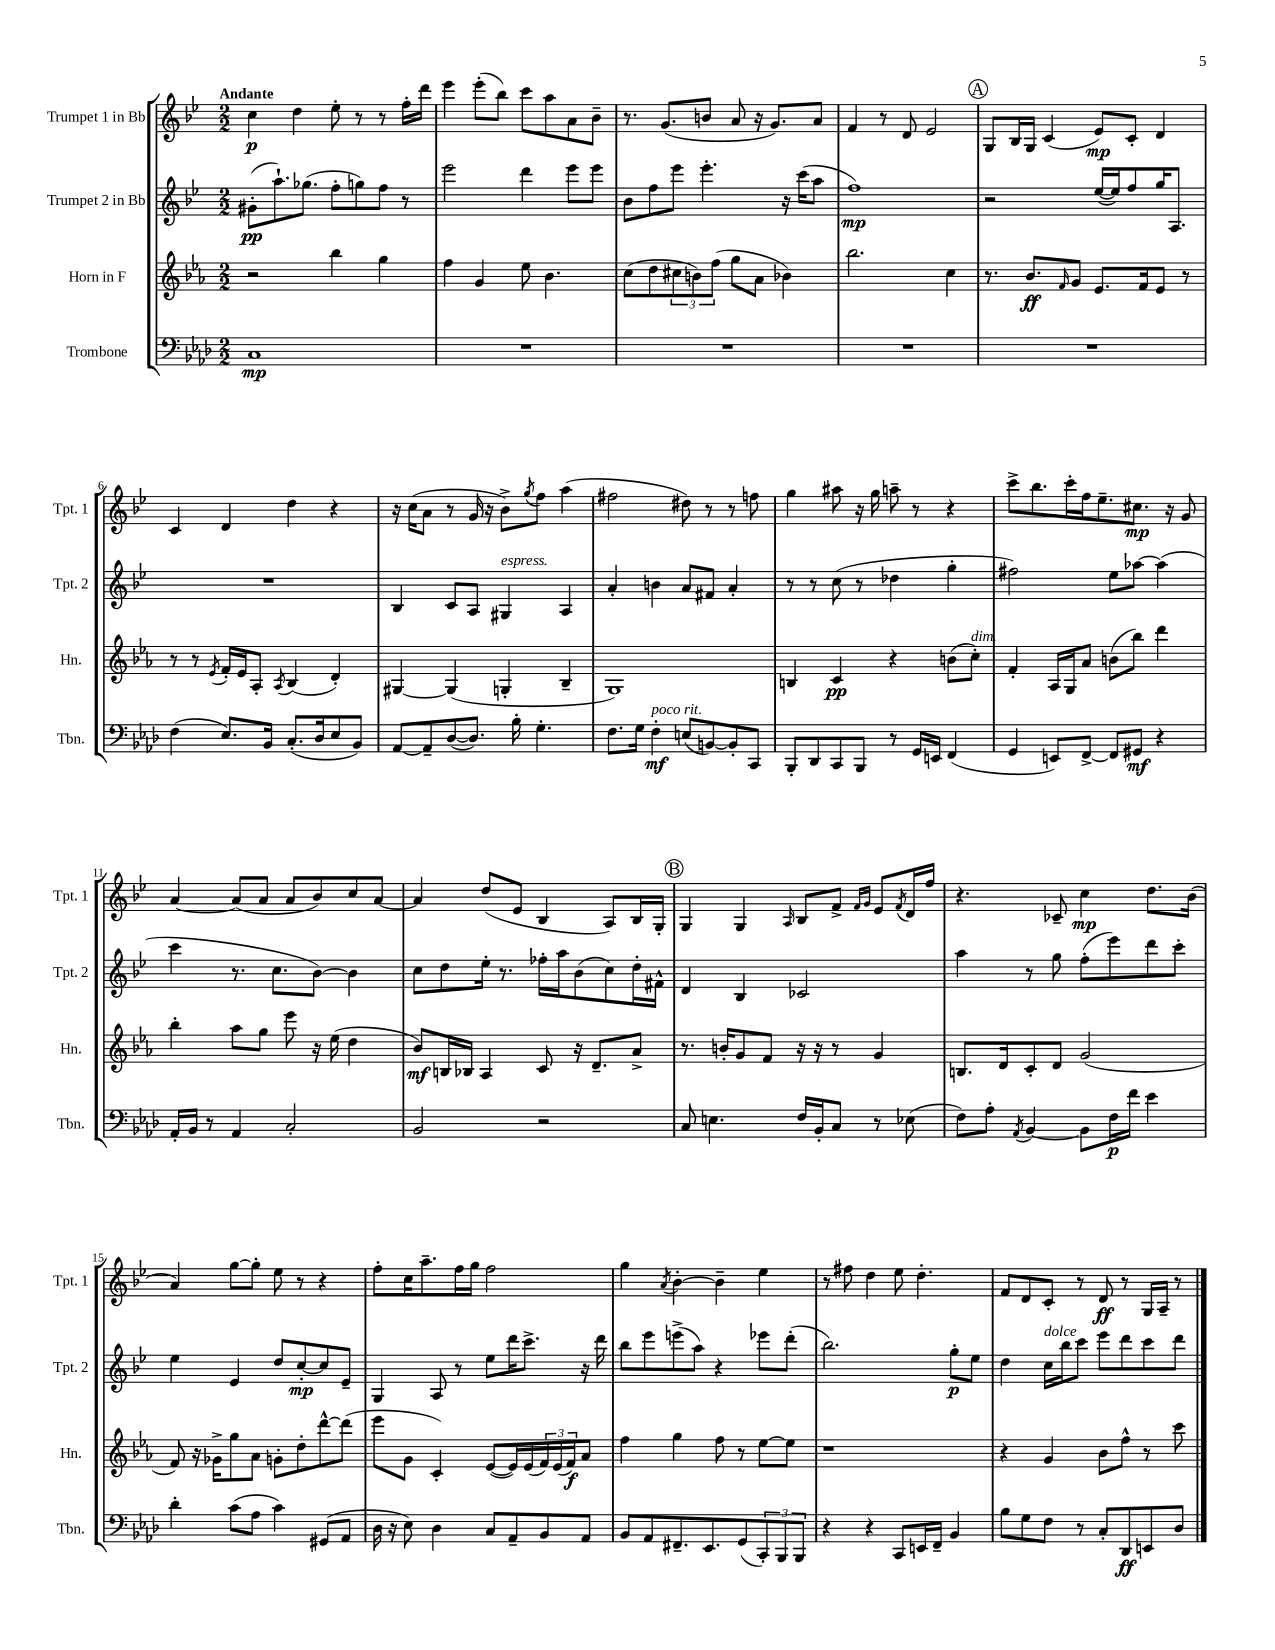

**kern	**kern	**kern	**kern
*staff4	*staff3	*staff2	*staff1
*clefF4	*clefG2	*clefG2	*clefG2
*k[b-e-a-d-]	*k[b-e-a-]	*k[b-e-]	*k[b-e-]
*M2/2	*M2/2	*M2/2	*M2/2
1C	2r	(8g#'\L	4cc\
.	.	8.aa`\)	.
.	.	.	4dd\
.	.	(8.gg-\J	.
.	4bb-\	8ff'\L	8ee-'\
.	.	8gg\)	8r
.	4gg\	8ff\J	8r
.	.	8r	16ff'\LL
.	.	.	16ddd\JJ
=	=	=	=
1r	4ff\	2eee-\	4eee-\
.	4g/	.	(8eee-'\L
.	.	.	8bb-\J)
.	8ee-\	4ddd\	8ccc\L
.	4.b-\	.	8aa\
.	.	8eee-\L	8a\
.	.	8eee-\J	8b-~\J
=	=	=	=
1r	(8cc\L	8b-\L	8.r
.	8dd\	8ff\	.
.	.	.	(8.g/L
.	12cc#\	8eee-\J	.
.	12b\)	.	.
.	.	4.eee-'\	8b/J
.	(12ff\J	.	.
.	8gg\L	.	8a/
.	8a-\J	.	16r
.	.	.	8.g/L)
.	4b-\)	16r	.
.	.	(16ccc\LK	.
.	.	8aa\J	8a/J
=	=	=	=
1r	2.bb-\	1ff)	4f/
.	.	.	8r
.	.	.	8d/
.	.	.	2e-/
.	4cc\	.	.
=	=	=	=
1r	8.r	2r	8G/L
.	.	.	16B-/L
.	8.b-/L	.	16G/JJ
.	.	.	(4c/
.	16qqf/	.	.
.	8g/J	.	.
.	8.e-/L	([16ee-/LL	8e-/L)
.	.	16ee-/]J)	.
.	.	8ff/	8c'/J
.	16f/k	.	.
.	8e-/J	16gg/K	4d/
.	.	8.A/J	.
.	8r	.	.
=	=	=	=
(4F\	8r	1r	4c/
.	8r	.	.
.	8qe-/	.	.
8.E-/L)	16f'/LL	.	4d/
.	16e-/J	.	.
.	8A-'/J	.	.
16BB-/Jk	.	.	.
.	8qA-/	.	.
(8.C'/L	(4B-/	.	4dd\
16D-/k	.	.	.
8E-/	4d'/)	.	4r
8BB-/J)	.	.	.
=	=	=	=
[8AA-/L	[4G#/	4B-/	16r
.	.	.	(16cc\LK
8AA-~/]	.	.	8a\J
([8D-/	(4G#/]	8c/L	8r
8.D-/]J)	.	8A/J	16g/
.	.	.	16r
.	4G'/	4G#/	8b-^\L)
16B-'\	.	.	.
.	.	.	8qgg/
4.G'\	.	.	8ff\J
.	4B-~/	4A/	(4aa\
=	=	=	=
8.F\L	1G)	4a'/	2ff#\
16G\Jk	.	.	.
4F'\	.	4b\	.
(8E/L	.	8a/L	8dd#\)
[8BB/)	.	8f#/J	8r
8BB'/]	.	4a'/	8r
8CC/J	.	.	8ff\
=	=	=	=
8BBB-'/L	4B/	8r	4gg\
8DD-/	.	8r	.
8CC/	4c/	(8cc\	8aa#\
8BBB-/J	.	8r	16r
.	.	.	16gg\
8r	4r	4dd-\	8aa~\
16GG/LL	.	.	8r
16EE/JJ	.	.	.
(4FF/	(8b\L	4gg'\	4r
.	8cc'\J)	.	.
=	=	=	=
4GG/	4f'/	2ff#\)	8ccc^\L
.	.	.	8.bb-\
8EE/L)	16A-/LL	.	.
.	16G/J	.	16ccc'\L
[8FF^/J	8a-/J	.	16ff\J
.	.	.	8.ee-~\
8FF/]L	(8b\L	8ee-\L	.
8GG#/J	8bb-\J)	[8aa-\J	8.cc#\J
4r	4ddd\	(4aa-\]	.
.	.	.	16r
.	.	.	8g/
=	=	=	=
16AA-'/LL	4bb-'\	4ccc\	[4a/
16BB-/JJ	.	.	.
8r	.	.	.
4AA-/	8aa-\L	8.r	(8a/]L
.	8gg\J	.	8a/J
.	.	8.cc\L	.
2C'/	8eee-\	.	8a/L
.	16r	[8b-\J)	8b-/)
.	(16ee-\	.	.
.	4dd\	4b-\]	8cc/
.	.	.	[8a/J
=	=	=	=
2BB-/	8b-/L)	8cc\L	4a/]
.	16B/L	8dd\	.
.	16B-/JJ	.	.
.	4A-/	16ee-'\Jk	(8dd/L
.	.	8.r	.
.	.	.	8e-/J
2r	8c/	16ff-'\LL	4B-/
.	.	16aa\J	.
.	16r	(8b-\	.
.	8.d~/L	.	.
.	.	8cc\)	8A/L)
.	8a-^/J	16dd'\L	16B-/L
.	.	16f#^^\JJ	16G'/JJ
=	=	=	=
8C/	8.r	4d/	4G/
4.E\	.	.	.
.	16b'/LK	.	.
.	8g/	4B-/	4G/
.	8f/J	.	.
.	.	.	16qqA/
16F/LL	16r	2c-/	8B-/L
16BB-'/J	16r	.	.
8C/J	8r	.	8f^/J
.	.	.	16qqf/LL
.	.	.	16qqg/JJ
8r	4g/	.	8e-/L
.	.	.	8qf/
(8E-\	.	.	16d/L
.	.	.	16ff/JJ
=	=	=	=
8F\L)	8.B/L	4aa\	4.r
8A-'\J	.	.	.
.	16d/k	.	.
8qAA-/	.	.	.
[4BB-/	8c'/	8r	.
.	8d/J	8gg\	8c-~/
8BB-\]L	(2g/	(8ff'\L	4cc\
16F\L	.	8eee-\)	.
16f\JJ	.	.	.
4e-\	.	8ddd\	8.dd\L
.	.	8ccc'\J	.
.	.	.	(16b-\Jk
=	=	=	=
4d-'\	8f/)	4ee-\	4a/)
.	16r	.	.
.	16g-^\LK	.	.
(8c\L	8gg\	4e-/	[8gg\L
8A-\J	8a-\J	.	8gg'\]J
4c\)	8g'\L	8dd/L	8ee-\
.	8dd'\	[8cc'/	8r
(8GG#/L	[8ddd^^\	8cc/]	4r
8AA-/J	(8ddd\]J	8e-~/J	.
=	=	=	=
16D-\	8eee-\L	4G/	8ff'\L
16r	.	.	.
8E-\)	8g\J	.	16cc\K
.	.	.	8.aa~\
4D-\	4c'/)	8A/	.
.	.	8r	16ff\L
.	.	.	16gg\JJ
8C/L	([8e-/L	8ee-\L	2ff\
8AA-~/	16e-/]L)	16ddd\K	.
.	(16e-/	8.ccc^\J	.
8BB-/	24f/)	.	.
.	(24e-/	.	.
.	24f/J)	.	.
8AA-/J	8a-/J	16r	.
.	.	16ddd\	.
=	=	=	=
8BB-/L	4ff\	8bb-\L	4gg\
8AA-/	.	8eee-\	.
.	.	.	8qa/
8.FF#~/	4gg\	(8eee^\	[4b-'\
.	.	8aa\J)	.
8.EE-/	.	.	.
.	8ff\	4r	4b-~\]
(8GG/	8r	.	.
12CC'/)	[8ee-\L	8eee-\L	4ee-\
12BBB-/	.	.	.
.	8ee-\]J	(8ddd'\J	.
12BBB-/J	.	.	.
=	=	=	=
4r	1r	2.bb-\)	8r
.	.	.	8ff#\
4r	.	.	4dd\
8CC/L	.	.	8ee-\
16EE/L	.	.	4.dd'\
16FF~/JJ	.	.	.
4BB-/	.	8gg'\L	.
.	.	8ee-\J	.
=	=	=	=
8B-\L	4r	4dd\	8f/L
8G\	.	.	8d/
8F\J	4g/	16cc\LL	8c'/J
.	.	16bb-\J	.
8r	.	8ccc\J	8r
8C'/L	8b-\L	8eee-\L	8d/
8DD-/	8ff^^\J	8ddd\	8r
8EE/	8r	8ccc\	16G/LL
.	.	.	16A~/JJ
8D-/J	8ccc\	8ddd\J	8r
==	==	==	==
*-	*-	*-	*-
